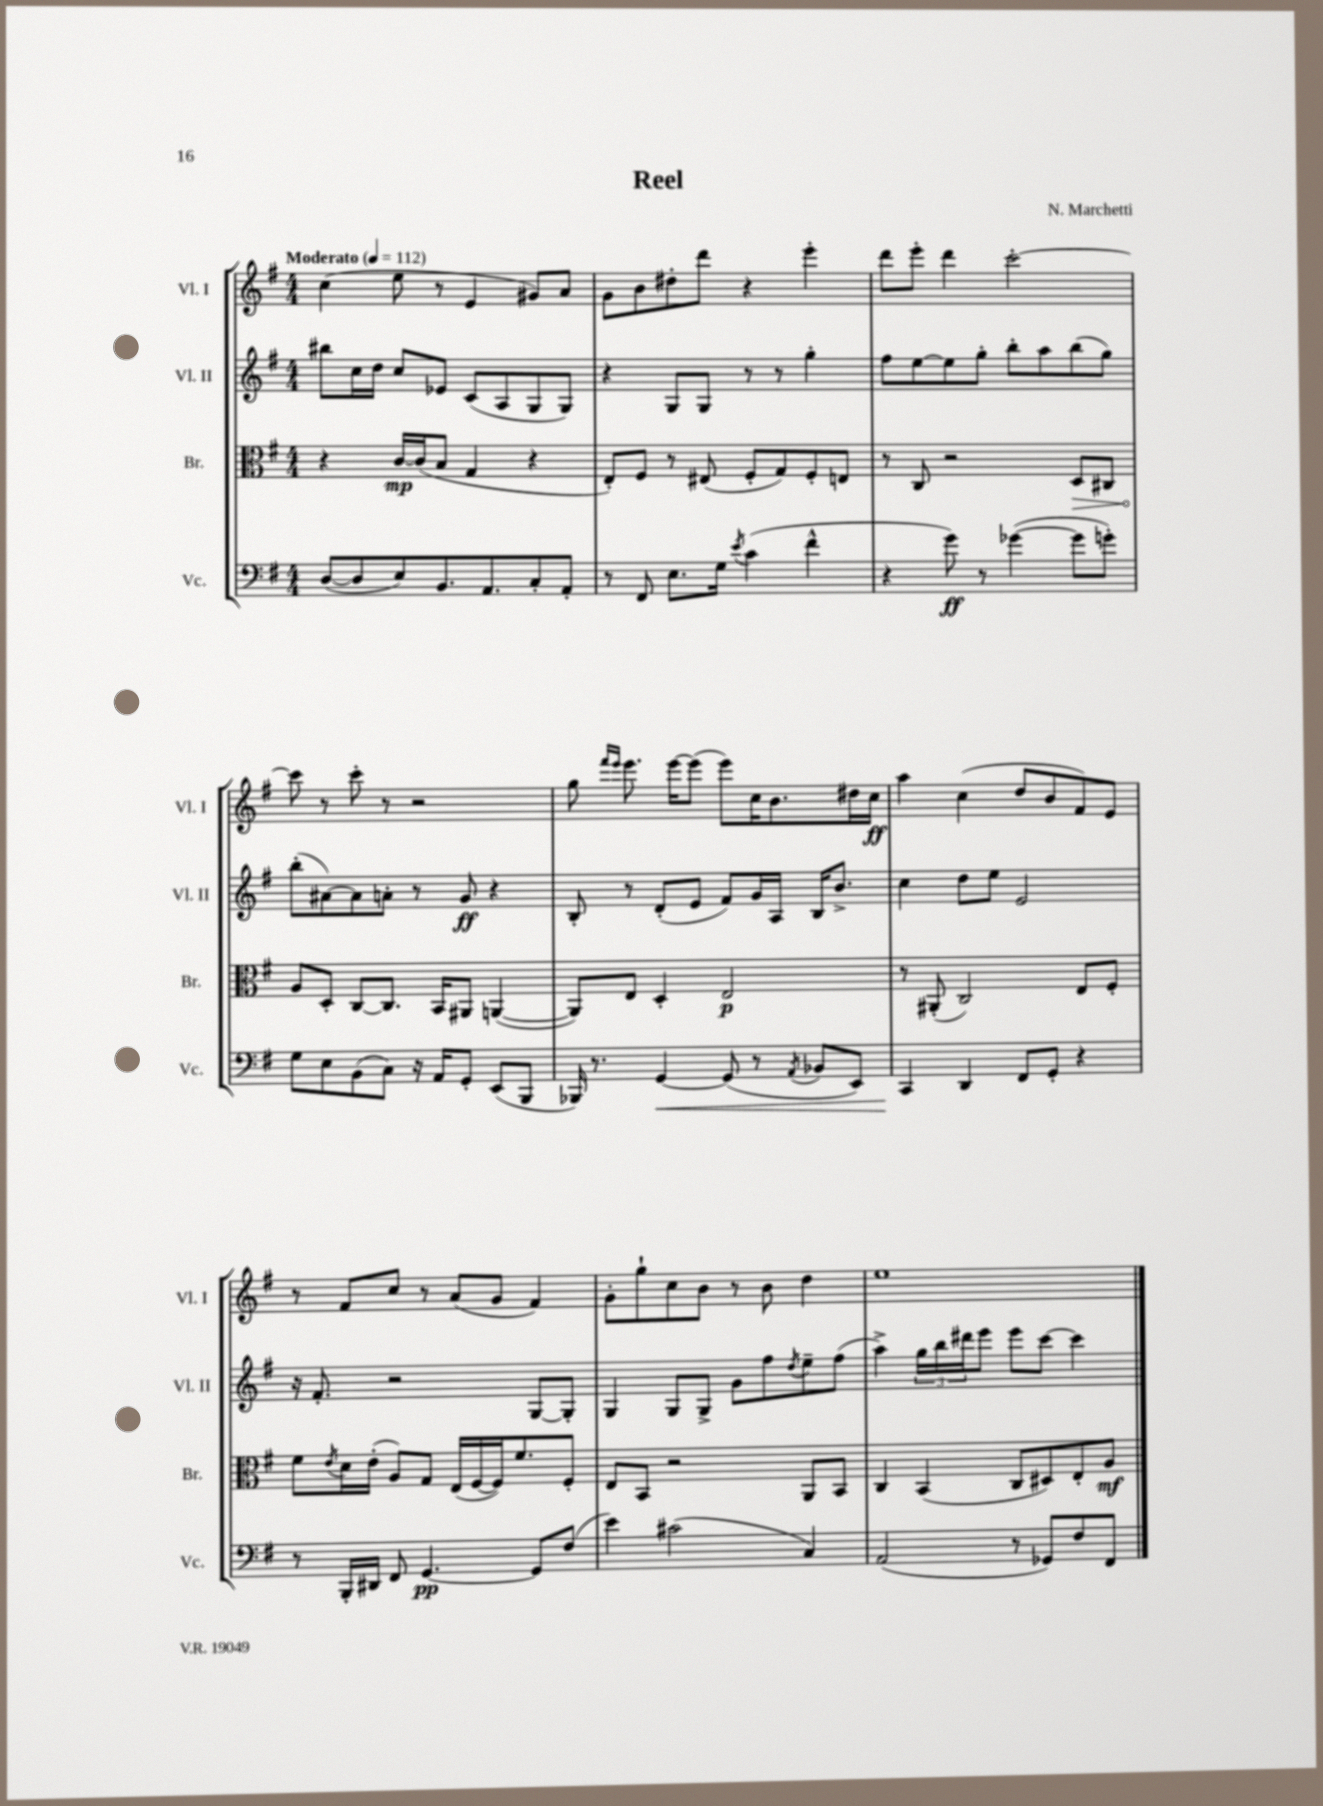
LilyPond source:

\header { title = "Reel" composer = "N. Marchetti" }
<<
\new StaffGroup <<
\new Staff = "s0" \with { instrumentName = "Vl. I" shortInstrumentName = "Vl. I" } {
    \clef treble \key g \major \numericTimeSignature \time 4/4 \tempo "Moderato" 4 = 112
    c''4( e''8 r8 e'4 gis'8) a'8 |
    g'8 b'8 dis''8-. d'''8 r4 e'''4-. |
    d'''8 e'''8-. d'''4 c'''2~-. |
    c'''8 r8 c'''8-. r8 r2 |
    g''8 \grace { fis'''16 e'''16 } e'''8. e'''16~ e'''8( e'''8) c''16 b'8. dis''16 c''16\ff |
    a''4 c''4( d''8 b'8 fis'8) e'8 |
    r8 fis'8 c''8 r8 a'8( g'8 fis'4) |
    g'8-. g''8-! c''8 b'8 r8 b'8 d''4 |
    e''1 \bar "|." |
}
\new Staff = "s1" \with { instrumentName = "Vl. II" shortInstrumentName = "Vl. II" } {
    \clef treble \key g \major \numericTimeSignature \time 4/4
    bis''8 c''16 d''16 c''8 ees'8 c'8( a8 g8 g8) |
    r4 g8 g8 r8 r8 g''4-. |
    fis''8 e''8~ e''8 g''8-. b''8-. a''8 b''8( g''8) |
    b''8-.( ais'8~) ais'8 a'8-. r8 g'8\ff r4 |
    b8-. r8 d'8-.( e'8 fis'8) g'16 a16 b16 b'8.-> |
    c''4 d''8 e''8 e'2 |
    r16 fis'8.-. r2 g8~ g8-. |
    g4 g8 g8-> g'8 fis''8 \acciaccatura { d''8 } e''8-- fis''8( |
    a''4->) \tuplet 3/2 { g''16 b''16 dis'''16 } e'''8 e'''8 c'''8~ c'''4 \bar "|." |
}
\new Staff = "s2" \with { instrumentName = "Br." shortInstrumentName = "Br." } {
    \clef alto \key g \major \numericTimeSignature \time 4/4
    r4 c'16~\mp c'16( b8 g4 r4 |
    e8-.) fis8 r8 eis8( fis8-. g8) fis8-. e8 |
    r8 c8 r2 \once \override Hairpin.circled-tip = ##t d8\> cis8 |
    a8\! d8-. c8~ c8. b,16 ais,8 a,4~( |
    a,8) e8 d4-. e2\p |
    r8 ais,8-.( c2) e8 fis8-. |
    fis'8 \acciaccatura { e'8 } d'16 e'16-.( a8) g8 e16( fis16~ fis16) fis'8. fis8-. |
    e8 b,8 r2 a,8 b,8 |
    c4 b,4( c8 dis8) e8-. a8\mf \bar "|." |
}
\new Staff = "s3" \with { instrumentName = "Vc." shortInstrumentName = "Vc." } {
    \clef bass \key g \major \numericTimeSignature \time 4/4
    d8~( d8 e8) b,8. a,8. c8-. a,8-. |
    r8 fis,8 e8. g16 \acciaccatura { e'8 } c'4( fis'4-^ |
    r4 g'8\ff) r8 ges'4~( ges'8 g'8-.) |
    g8 e8 b,8( c8) r16 a,16 g,8-. e,8( b,,8 |
    bes,,16) r8. g,4~\< g,8( r8 \acciaccatura { a,8 } bes,8 e,8) |
    c,4\! d,4 fis,8 g,8-. r4 |
    r8 b,,16-. dis,16 fis,8 g,4.~\pp g,8 fis8( |
    e'4) cis'2( c4) |
    a,2( r8 ges,8) fis8 fis,8 \bar "|." |
}
>>
>>
\layout { \context { \Score \remove "Bar_number_engraver" } }
